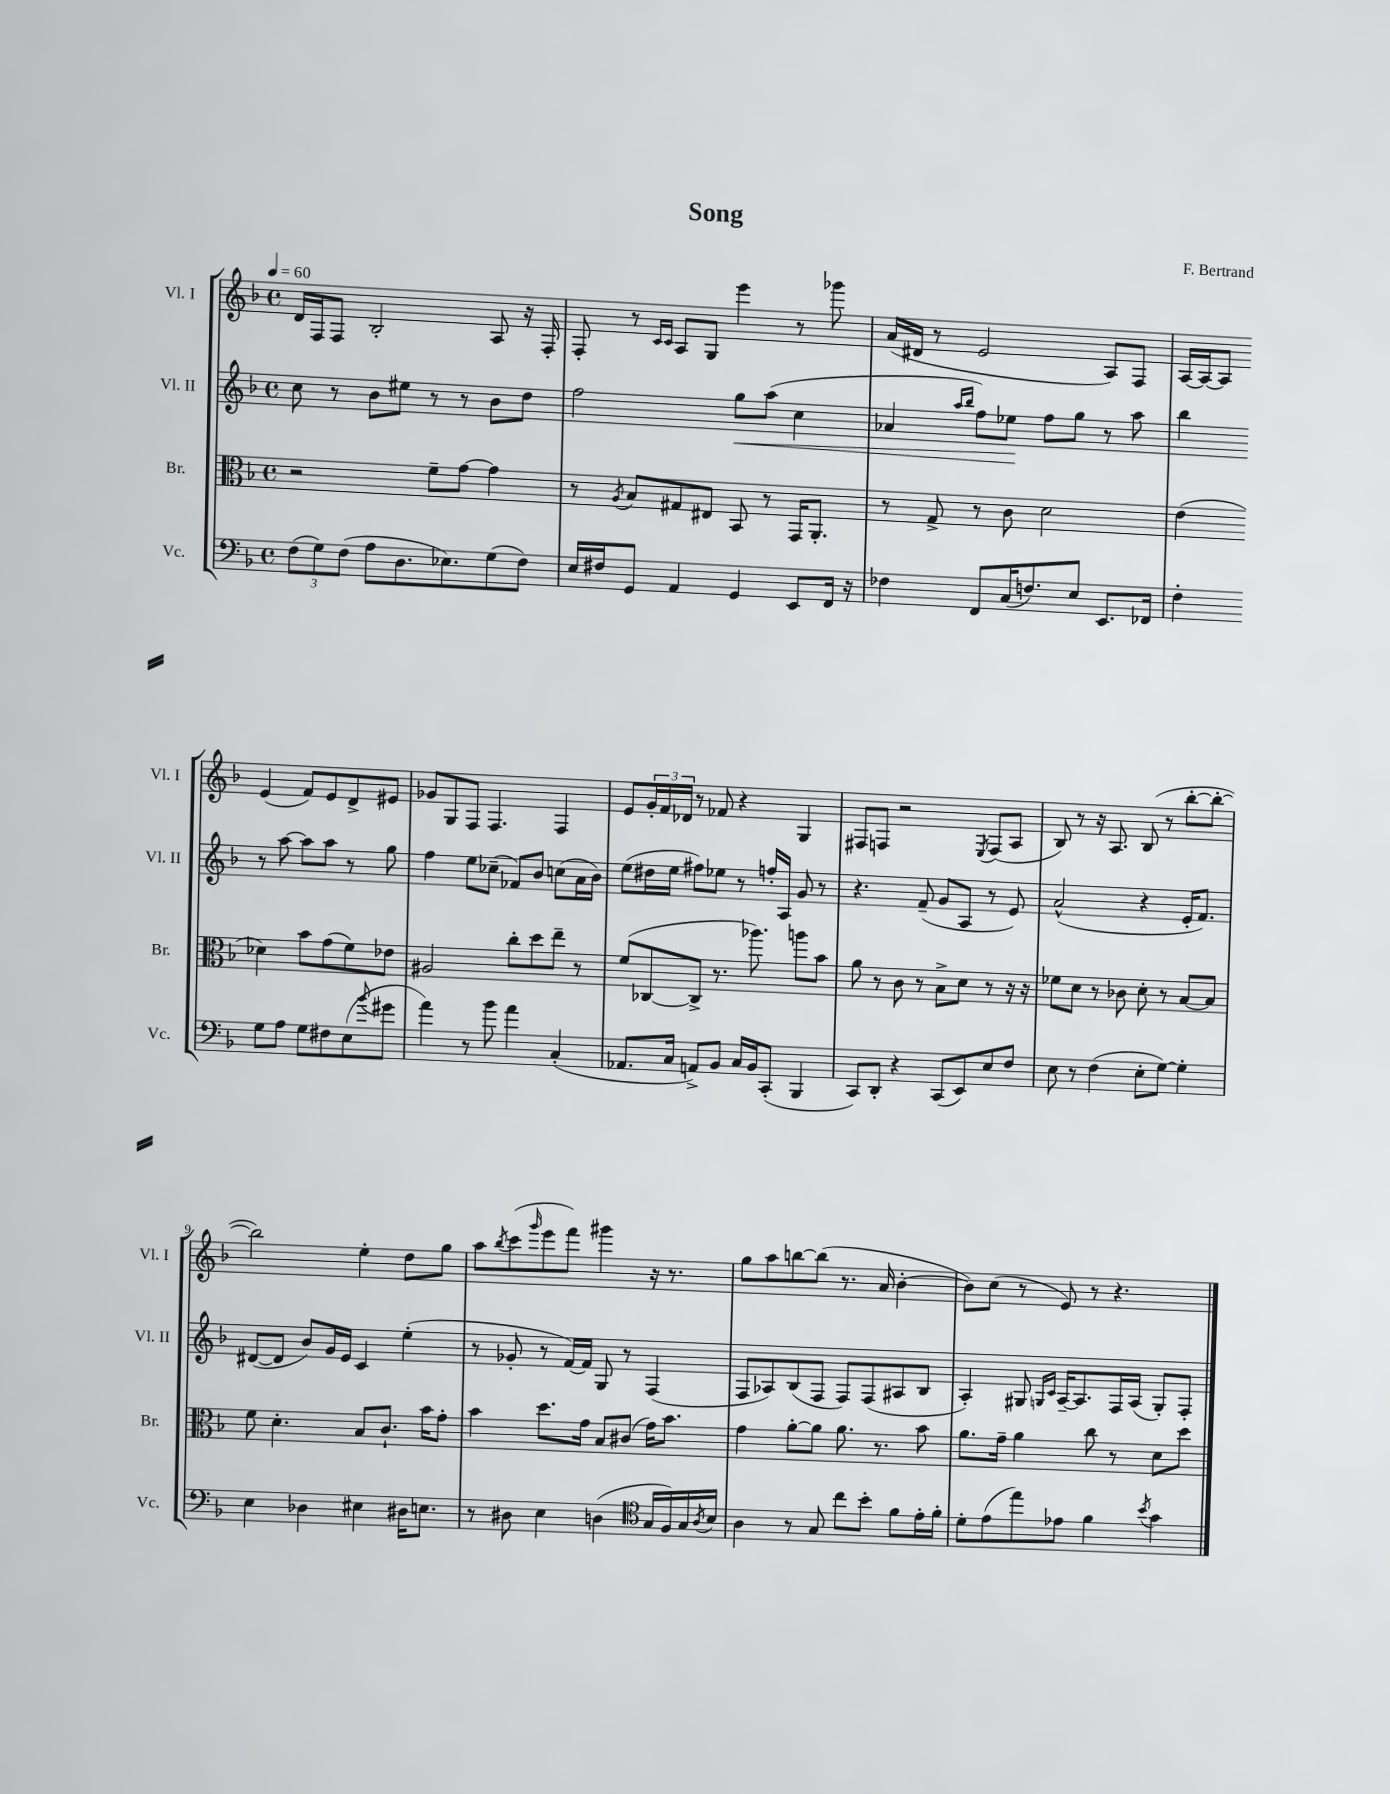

**kern	**kern	**kern	**kern
*staff4	*staff3	*staff2	*staff1
*clefF4	*clefC3	*clefG2	*clefG2
*k[b-]	*k[b-]	*k[b-]	*k[b-]
*M4/4	*M4/4	*M4/4	*M4/4
*met(c)	*met(c)	*met(c)	*met(c)
*MM60	*MM60	*MM60	*MM60
(12F	2r	8cc	16d
.	.	.	16F
12G)	.	.	.
.	.	8r	8F
(12F	.	.	.
8A	.	8b-	2B-'
8.D	.	8ee#	.
.	8f~	8r	.
8.E-)	.	.	.
.	[8g	8r	.
(8G	4g]	8b-	8A
8F)	.	8dd	16r
.	.	.	16F'
=	=	=	=
16E	8r	2ff	8F'
16F#	.	.	.
.	8qA	.	.
8GG	8B-	.	8r
.	.	.	16qqc
.	.	.	16qqc
4AA	8G#	.	8A
.	8E#	.	8G
4GG	8BB-	8gg	4eee
.	8r	(8aa	.
8EE	16GG	4cc	8r
.	8.AA'	.	.
16FF	.	.	8ggg-
16r	.	.	.
=	=	=	=
4F-	8r	4a-	(16a
.	.	.	16d#
.	8G^	.	8r
.	.	16qqaa	.
.	.	16qqbb-	.
8FF	8r	8ff)	2e
(16C	8c	8ee-	.
8.F)	.	.	.
.	2d	8ff	.
8E	.	8gg	.
8.EE	.	8r	8A)
.	.	8aa	8F
16FF-	.	.	.
=	=	=	=
4F'	(4e	4bb-	[16A
.	.	.	16A_
.	.	.	8A]
8G	4d-)	8r	(4e
8A	.	[8aa	.
8G	8b-	8aa]	8f)
8F#	(8g	8aa	8e
(8E	8f)	8r	8d^
8qqb-	.	.	.
8g#	8e-	8gg	8e#
=	=	=	=
4a)	2A#	4ff	8g-
.	.	.	8G
8r	.	8ee	8F
8b-	.	(8cc-~	4.F
4a	8cc'	8f-)	.
.	8dd	8b-	.
(4C'	8ee~	(8cc	4F
.	8r	16a	.
.	.	16b-)	.
=	=	=	=
8.AA-	(8f	(8ee	8e
.	[8C-	16dd#	24g'
.	.	.	24f
16C	.	16ee	.
.	.	.	24d-
8AA^)	8C-^]	8ff#)	8r
8BB-	8.r	8ee-	8f-
16C	.	8r	4r
16BB-	8.aa-)	.	.
(8CC'	.	16ff'	.
.	.	16A	.
4BBB-	8aa	8g	4G
.	8b-	8r	.
=	=	=	=
8CC)	8a	4.r	8F#
8DD'	8r	.	8F
4r	8c	.	2r
.	8r	(8f~	.
(8CC	8B-^	8g	.
8EE)	8d	8A	.
.	.	.	8qE
8E	8r	8r	(8F
8F	16r	8e)	8A
.	16r	.	.
=	=	=	=
8E	8f-	(2a^^	8B-)
8r	8d	.	8r
(4F	8r	.	16r
.	.	.	8.A
.	8c-	.	.
8E'	8d'	4r	(8B-
[8G)	8r	.	8r
4G']	[8B-	16e'	[8bb-'
.	.	8.f)	.
.	8B-]	.	8bb-'_
=	=	=	=
4E	8f	([8d#	2bb-])
.	4.d'	8d#]	.
4D-	.	8b-)	.
.	.	16g	.
.	.	16e	.
4E#	8B-	4c	4ee'
.	8.c`	.	.
16D#	.	(4ee'	8dd
8.E	16b-	.	.
.	8g'	.	8gg
=	=	=	=
8r	4b-	8r	8aa
.	.	.	8qbb-
8D#	.	8g-'	(8ccc
.	.	.	16qqggg
4E	8.dd	8r	8eee
.	.	[16f)	8fff)
.	16g	16f]	.
(4D	8B-	8G	4ggg#
.	(8c#	8r	.
*clefC4	*	*	*
16G	16g)	(4F	16r
16F)	8.b-	.	8.r
16G	.	.	.
8qA	.	.	.
16B-	.	.	.
=	=	=	=
4A	4g	8F	8gg
.	.	8A-)	8aa
8r	[8a'	(8B-	[8bb
8G	8a]	8F	(8bb]
8cc	8.a	8F)	8.r
8b-'	.	(8F	.
.	8.r	.	16a
8f	.	8A#	[4b-'
16e'	8b-	8B-	.
16f'	.	.	.
=	=	=	=
8d'	8.a	4A')	8b-])
(8e	.	.	(8cc
.	16g~	.	.
8ee)	4a	8G#	8r
.	.	16qqG	.
.	.	16qqc	.
8e-	.	[16A~	8e)
.	.	8.A]	.
4f	8cc	.	8r
.	8r	16F	4.r
.	.	(16A	.
8qb-	.	.	.
4g	8d	8G')	.
.	8dd	8F'	.
==	==	==	==
*-	*-	*-	*-
